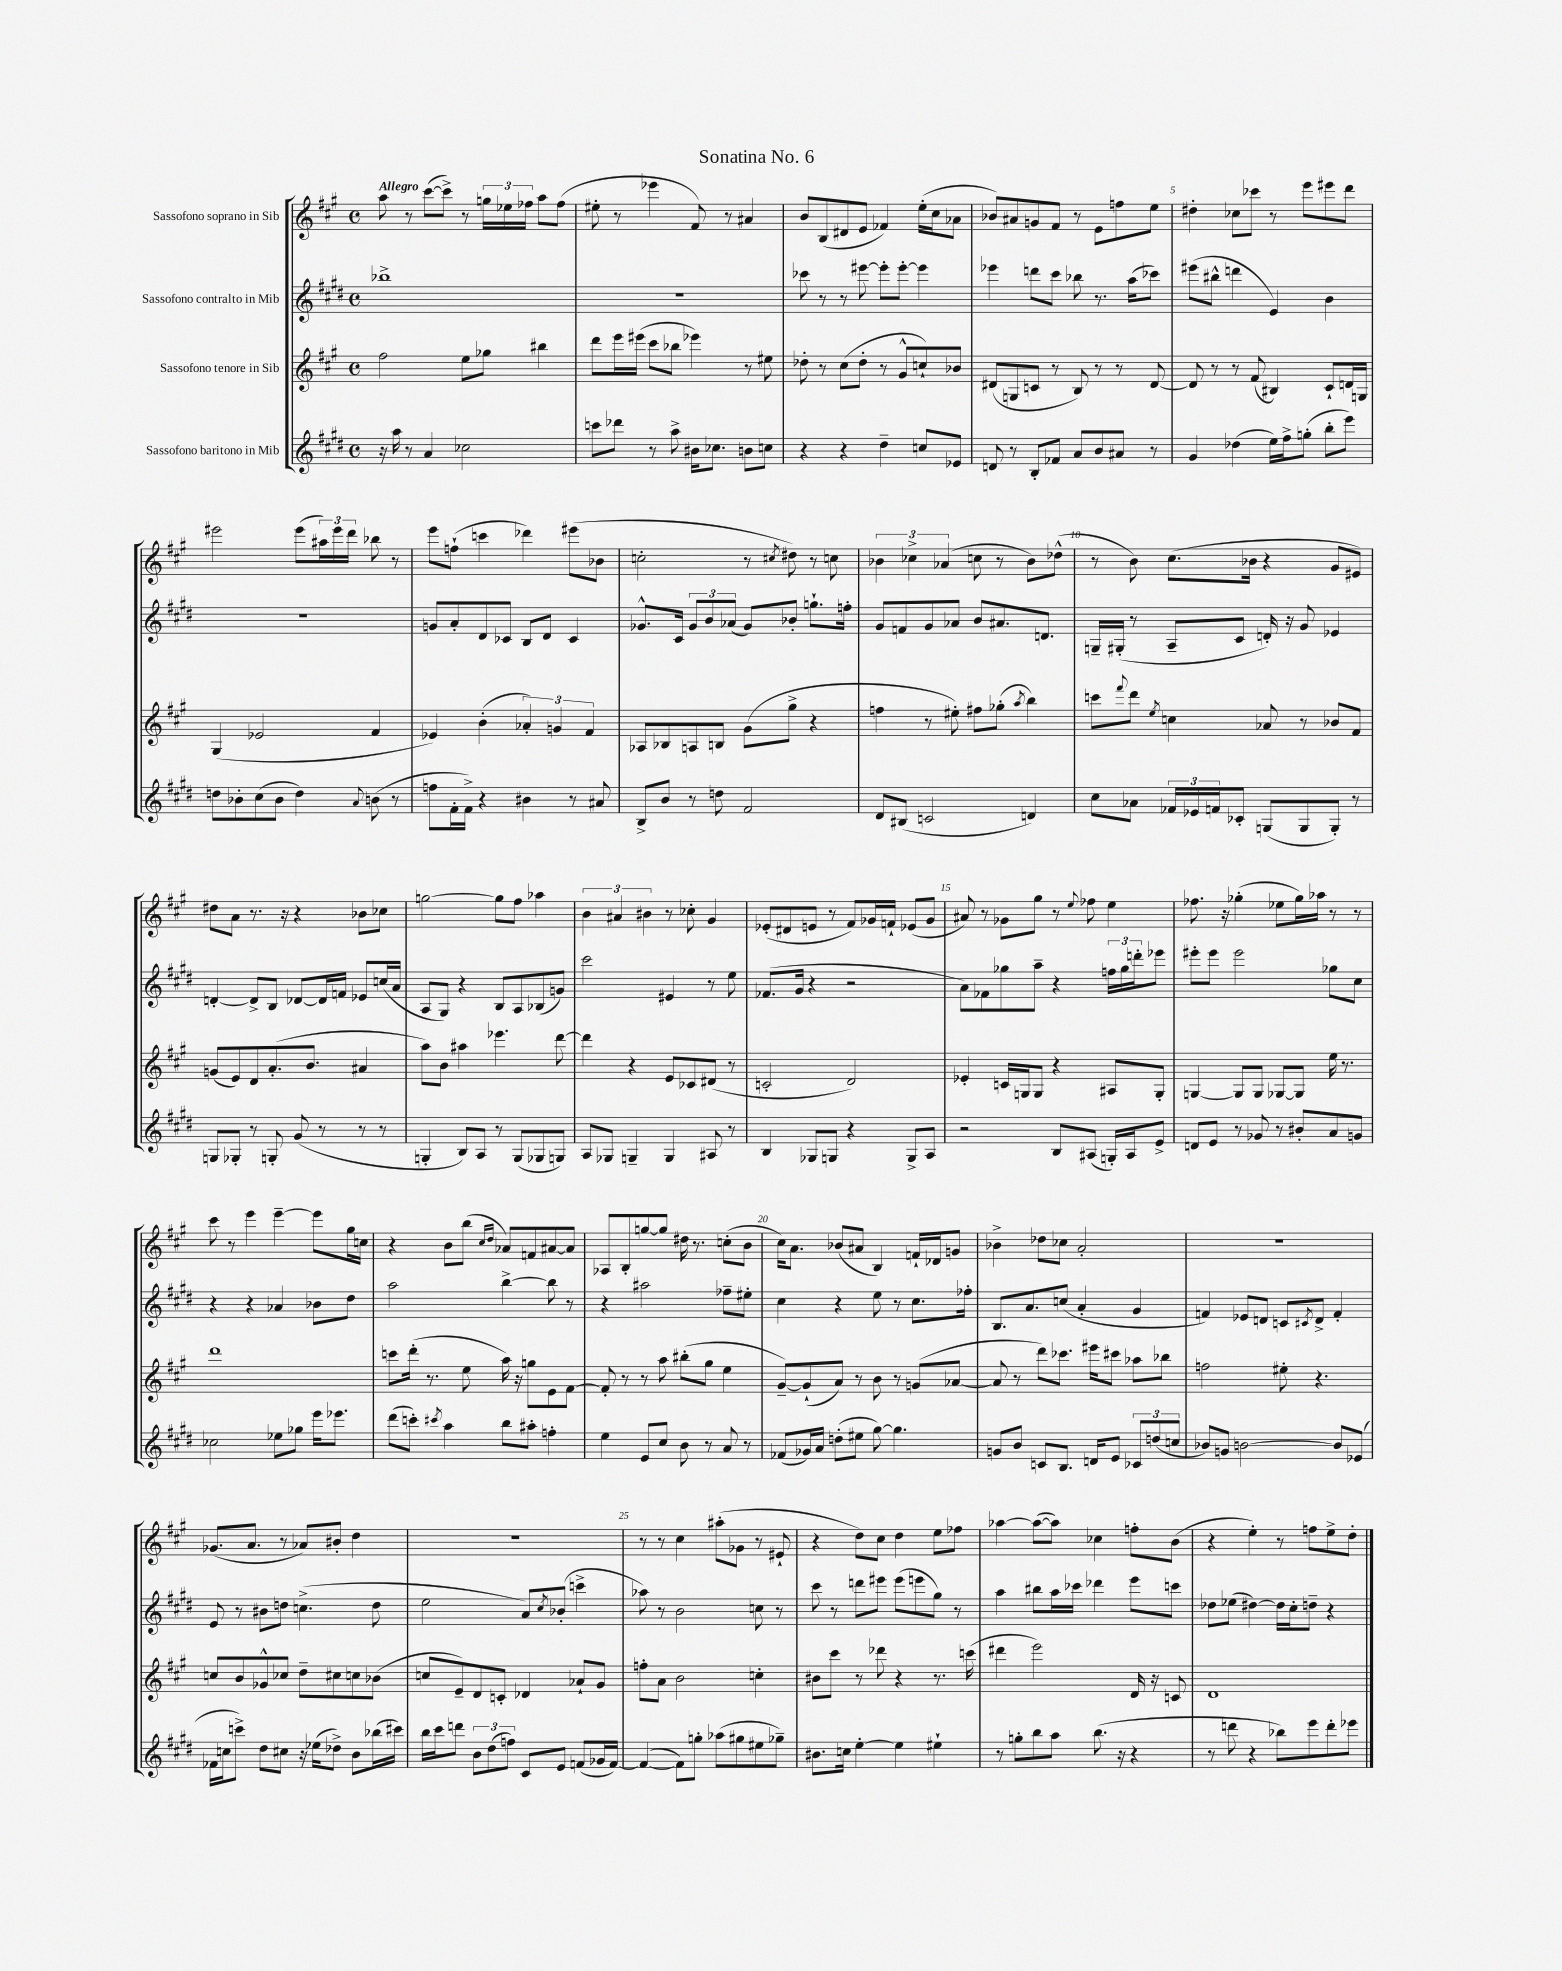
\header { title = "Sonatina No. 6" }
<<
\new StaffGroup <<
\new Staff = "s0" \with { instrumentName = "Sassofono soprano in Sib" } {
    \clef treble \key a \major \defaultTimeSignature \time 4/4 \tempo "Allegro"
    a''8 r8 cis'''8~( cis'''8->) r8 \tuplet 3/2 { g''16 ees''16 fes''16 } a''8 fes''8( |
    eis''8-. r8 ees'''4 fis'8) r8 ais'4 |
    b'8 b8( dis'8 e'8 fes'4) e''16-.( cis''16 aes'8 |
    bes'8) ais'8 g'8 fis'8 r8 e'8 f''8 e''8 |
    dis''4-. ces''8 ces'''8 r8 e'''8 eis'''8 d'''8 |
    eis'''2 eis'''8( \tuplet 3/2 { ais''16) eis'''16 d'''16 } bes''8 r8 |
    e'''8 f''8-!( c'''4 des'''4) eis'''8( bes'8 |
    c''2-. r8 \acciaccatura { cis''8 } dis''8) r8 c''8 |
    \tuplet 3/2 { bes'4 ces''4-> aes'4( } c''8 r8 bes'8) des''8-^( |
    r8 b'8) cis''8.( bes'16 r4 gis'8 eis'8) |
    dis''8 a'8 r8. r16 r4 bes'8 ces''8 |
    g''2~ g''8 fis''8 aes''4 |
    \tuplet 3/2 { b'4 ais'4 bis'4 } r8 ces''8-. gis'4 |
    ees'8-.( dis'8 e'8 r8 fis'8) ges'16 f'16-! ees'8( ges'8 |
    ais'8) r8 ges'8 gis''8 r8 \appoggiatura { e''8 } fes''8 e''4 |
    fes''8. r16 ges''4-.( ees''8 ges''16) aes''16 r8 r8 |
    cis'''8 r8 e'''4 e'''4~-- e'''8 gis''16 c''16 |
    r4 b'8 b''8( \grace { cis''16 d''16 } aes'8) f'8 ais'8~ ais'8 |
    aes8 b8-. g''8~ g''8 dis''16 r8. c''8-.( b'8 |
    cis''16) a'8. bes'8( ais'8 b4) f'16-! des'16 g'8 |
    bes'4-> des''8 ces''8 a'2-. |
    R1 |
    ges'8.( a'8. r8 aes'8) bis'8-. d''4 |
    R1 |
    r8 r8 cis''4 ais''8-.( ges'8 r8 eis'8-! |
    r4 d''8) cis''8 d''4 e''8 fes''8 |
    aes''4~ aes''8~( aes''8) ces''4 f''8-. b'8( |
    r4 e''4-.) r8 f''8 e''8-> d''8-. \bar "|." |
}
\new Staff = "s1" \with { instrumentName = "Sassofono contralto in Mib" } {
    \clef treble \key e \major \defaultTimeSignature \time 4/4
    bes''1-> |
    R1 |
    ces'''8 r8 r8 eis'''8~ eis'''8-. eis'''8~-. eis'''4 |
    ees'''4 d'''8 cis'''8 bes''8 r8. a''16( ces'''8) |
    eis'''8( bis''8-^ d'''4 e'4) b'4 |
    R1 |
    g'8 a'8-. dis'8 ces'8 b8 dis'8 ces'4 |
    ges'8.-^ cis'16 \tuplet 3/2 { ges'8 b'8 aes'8( } ges'8) bes'8-. g''8.-! f''16-. |
    gis'8 f'8 gis'8 aes'8 b'8 ais'8. d'8. |
    g16-- gis16-.( r8 a8-- cis'8 d'16-.) r16 gis'8 ees'4 |
    d'4~-. d'8-> b8 des'8~ des'16 f'16 ees'8 c''16( a'16 |
    a8 gis8) r4 b8 a8 bes8( g'8) |
    cis'''2 eis'4 r8 e''8 |
    fes'8.( gis'16 r4 r2 |
    a'8) fes'8 ges''8 a''8-- r4 \tuplet 3/2 { f''16 ges''16 d'''16-. } ees'''8 |
    eis'''8-. eis'''8 eis'''2 ges''8 cis''8 |
    r4 r4 aes'4 bes'8 dis''8 |
    a''2 b''4~-> b''8 r8 |
    r4 ais''2 fes''8-- eis''8-. |
    cis''4 r4 e''8 r8 cis''8. fes''16-. |
    b8. a'8. c''8( a'4-. gis'4 |
    f'4) ees'8 d'8 c'8 \acciaccatura { cis'8 } d'8-> f'4-. |
    e'8 r8 bis'8 d''8 c''4.->( d''8 |
    e''2 a'8) \acciaccatura { cis''8 } bes'8-.( c'''4-> |
    aes''8) r8 b'2 c''8 r8 |
    cis'''8 r8 d'''8 eis'''8 eis'''8( e'''8 gis''8) r8 |
    a''4 bis''8 a''16 ces'''16 des'''4 e'''8 c'''8 |
    des''8 ees''8( dis''4~) dis''16 cis''16-. d''8-- r4 \bar "|." |
}
\new Staff = "s2" \with { instrumentName = "Sassofono tenore in Sib" } {
    \clef treble \key a \major \defaultTimeSignature \time 4/4
    fis''2 e''8 ges''8 bis''4 |
    d'''8 e'''16 eis'''16( cis'''8 bes''8 ees'''4) r8 eis''8 |
    des''8-. r8 cis''8( des''8-. r8 gis'8-^ c''8-!) bes'8 |
    dis'8( g8 c'8 r8 b8) r8 r8 dis'8~ |
    dis'8 r8 r8 fis'8( bis4) cis'8-! d'16 g16 |
    gis4( ees'2 fis'4 |
    ees'4) b'4-.( \tuplet 3/2 { aes'4-.) g'4 fis'4 } |
    aes8 bes8 a8 b8 gis'8( gis''8-> r4 |
    f''4 r8 eis''8-.) fis''8 ges''8-.( \acciaccatura { a''8 } b''4) |
    c'''8 \appoggiatura { fis'''8 } d'''8 \acciaccatura { e''8 } c''4 aes'8 r8 bes'8 fis'8 |
    g'8( e'8) d'8 a'8.-.( b'8. ais'4 |
    a''8) b'8 ais''4 ees'''4. d'''8~ |
    d'''4 r4 e'8 ces'8 dis'8( r8 |
    c'2-. d'2) |
    ees'4-. c'16 g16 g8 r4 ais8 g8-. |
    g4~ g8 g8 ges8~ ges8 e''16 r8. |
    d'''1 |
    c'''8 d'''16-.( r8. e''8 a''16) r16 g''8 e'8 fis'8~ |
    fis'8-. r8 r8 a''8 bis''8-.( gis''8 e''4 |
    gis'8~--) gis'8-!( a'8) r8 b'8 r8 g'8( aes'8~ |
    aes'8 r8 d'''8) ces'''8. eis'''16 cis'''8 aes''8 bes''8 |
    f''2 eis''8-. r4. |
    c''8 b'8 ges'8-^ ces''8 d''8-- cis''8 c''8 bes'8( |
    c''8 e'8--) d'8 c'8-. des'4 aes'8-! gis'8 |
    f''8-. a'8 b'2 c''4-. |
    bis'8 cis'''8 r8 des'''8 r4 r8. c'''16( |
    dis'''4 e'''2) d'16 r16 c'8 |
    d'1 \bar "|." |
}
\new Staff = "s3" \with { instrumentName = "Sassofono baritono in Mib" } {
    \clef treble \key e \major \defaultTimeSignature \time 4/4
    r16 a''16 r8 a'4 ces''2 |
    c'''8 des'''8 r8 a''8-> bis'16 ces''8. b'8 c''8 |
    r4 r4 dis''4-- c''8 ees'8 |
    d'8 r8 b8-. fes'8 a'8 b'8 ais'8 r8 |
    gis'4 des''4( e''16) fis''16-> g''8-.( b''8-. e'''8) |
    d''8 bes'8-. cis''8( bes'8 d''4) \appoggiatura { a'8 } b'8( r8 |
    f''8 fis'16-. fis'16->) r4 bis'4 r8 ais'8 |
    b8-> b'8 r8 d''8 fis'2 |
    dis'8 bis8( c'2 d'4) |
    cis''8 aes'8 \tuplet 3/2 { fes'16 ees'16 f'16 } ces'8-. g8( g8 g8-.) r8 |
    g8 ges8-. r8 g8-. gis'8( r8 r8 r8 |
    g4-. b8) a8 r8 g8( ges8 g8) |
    a8 ges8 g4-- g4 ais8 r8 |
    b4 ges8 g8 r4 g8-> a8 |
    r2 b8 ais8( g16-.) ais16 e'8-> |
    d'8 e'8 r8 ges'8 r8 bis'8-. a'8 g'8 |
    ces''2 ees''8 ges''8 e'''16 ees'''8. |
    dis'''8( c'''8-.) \acciaccatura { cis'''8 } a''4 b''8 ais''8-. f''4-. |
    e''4 e'8 cis''8 b'8 r8 a'8 r8 |
    fes'8( ges'16) a'16 d''8-.( eis''8 gis''8~) gis''4. |
    g'8 b'8 c'8 b8. d'16 e'8 \tuplet 3/2 { ces'8 d''8( c''8 } |
    bes'8) g'8 b'2~ b'8 ees'8( |
    fes'16 c''16 c'''8->) dis''8 cis''8 r16 ees''16( des''8->) b'8 bes''16( cis'''16) |
    b''16 cis'''16 d'''8 \tuplet 3/2 { b'8 dis''8( f''8) } cis'8 e'8 f'8( ges'16 f'16~) |
    f'4~( f'8) g''8-. aes''8( gis''8 eis''8 ges''8--) |
    bis'8. c''16 e''4~-. e''4 eis''4-! |
    r8 g''8-. b''8 a''8 b''8.( r16 r4 |
    r8 d'''8 r4 bes''8) e'''8 d'''8-. ees'''8 \bar "|." |
}
>>
>>
\layout { \context { \Score \override BarNumber.break-visibility = ##(#f #t #t) barNumberVisibility = #(every-nth-bar-number-visible 5) } }
